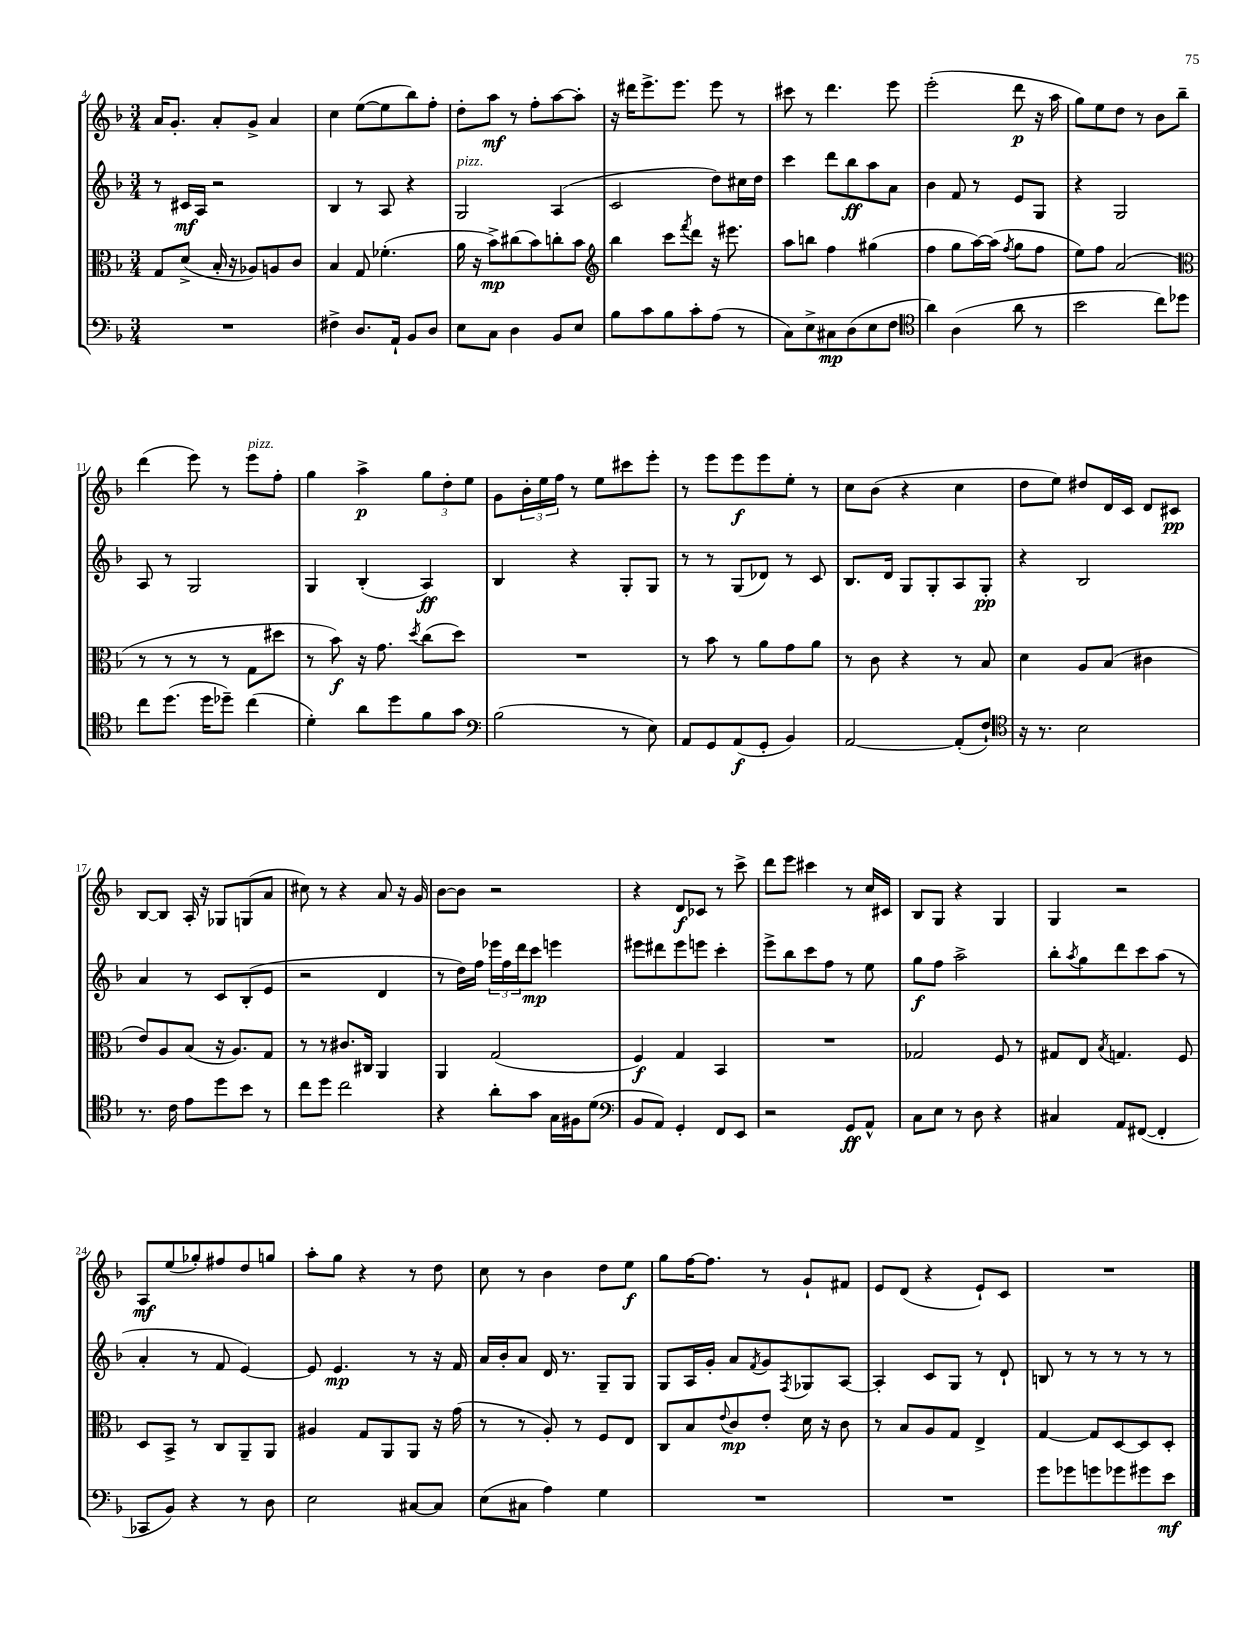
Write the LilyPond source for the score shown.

<<
\new StaffGroup <<
\new Staff = "s0" {
    \clef treble \key f \major \numericTimeSignature \time 3/4
    a'16 g'8.-. a'8-. g'8-> a'4 |
    c''4 e''8~( e''8 bes''8) f''8-. |
    d''8-. a''8\mf r8 f''8-. a''8~ a''8-. |
    r16 dis'''16 e'''8.-> e'''8. e'''8 r8 |
    cis'''8 r8 d'''4. e'''8 |
    e'''2-.( d'''8\p r16 a''16 |
    g''8) e''8 d''8 r8 bes'8 bes''8-- |
    d'''4( e'''8) r8 e'''8^\markup { \italic "pizz." } f''8-. |
    g''4 a''4->\p \tuplet 3/2 { g''8 d''8-. e''8 } |
    g'8 \tuplet 3/2 { bes'16-. e''16 f''16 } r8 e''8 cis'''8 e'''8-. |
    r8 e'''8 e'''8\f e'''8 e''8-. r8 |
    c''8 bes'8( r4 c''4 |
    d''8 e''8) dis''8 d'16 c'16 d'8 cis'8\pp |
    bes8~ bes8 a16-. r16 ges8 g8( a'8 |
    cis''8) r8 r4 a'8 r16 g'16 |
    bes'8~ bes'8 r2 |
    r4 d'8\f ces'8 r8 c'''8-> |
    d'''8 e'''8 cis'''4 r8 c''16 cis'16 |
    bes8 g8 r4 g4 |
    g4 r2 |
    a8\mf e''8( ges''8-.) fis''8 d''8 g''8 |
    a''8-. g''8 r4 r8 d''8 |
    c''8 r8 bes'4 d''8 e''8\f |
    g''8 f''16~ f''8. r8 g'8-! fis'8 |
    e'8 d'8( r4 e'8-!) c'8 |
    R2. \bar "|." |
}
\new Staff = "s1" {
    \clef treble \key f \major \numericTimeSignature \time 3/4
    r8 cis'16\mf a16 r2 |
    bes4 r8 a8 r4 |
    g2^\markup { \italic "pizz." } a4( |
    c'2 d''8) cis''16 d''16 |
    c'''4 d'''8 bes''8\ff a''8 a'8 |
    bes'4 f'8 r8 e'8 g8 |
    r4 g2 |
    a8 r8 g2 |
    g4 bes4-.( a4\ff) |
    bes4 r4 g8-. g8 |
    r8 r8 g8( des'8) r8 c'8 |
    bes8. d'16 g8 g8-. a8 g8-.\pp |
    r4 bes2 |
    a'4 r8 c'8 bes8-.( e'8 |
    r2 d'4 |
    r8 d''16) f''16 \tuplet 3/2 { ees'''16 f''16 d'''16 } c'''8\mp e'''4 |
    eis'''8 dis'''8 eis'''8 e'''8 c'''4-. |
    e'''8-> bes''8 c'''8 f''8 r8 e''8 |
    g''8\f f''8 a''2-> |
    bes''8-. \acciaccatura { a''8 } g''8 d'''8 c'''8 a''8( r8 |
    a'4-. r8 f'8 e'4~) |
    e'8 e'4.\mp r8 r16 f'16 |
    a'16 bes'16-. a'8 d'16 r8. g8-- g8 |
    g8 a16 g'16-. a'8 \acciaccatura { f'8 } g'8 \acciaccatura { f8 } ges8 a8~ |
    a4-. c'8 g8 r8 d'8-! |
    b8 r8 r8 r8 r8 r8 \bar "|." |
}
\new Staff = "s2" {
    \clef alto \key f \major \numericTimeSignature \time 3/4
    g8 d'8->( bes16-. r16 aes8) a8 c'8 |
    bes4 g8 fes'4.-.( |
    a'16 r16 bes'8->\mp) cis''8( bes'8) c''8-. bes'8 |
    \clef treble bes''4 c'''8 \acciaccatura { f'''8 } d'''8 r16 eis'''8. |
    a''8 b''8 f''4 gis''4( |
    f''4 g''8 a''16~) a''16( \acciaccatura { f''8 } g''8 f''8 |
    e''8) f''8 a'2( |
    \clef alto r8 r8 r8 r8 g8 dis''8 |
    r8 bes'8\f) r16 g'8. \acciaccatura { d''8 } c''8( d''8) |
    R2. |
    r8 bes'8 r8 a'8 g'8 a'8 |
    r8 c'8 r4 r8 bes8 |
    d'4 a8 bes8( cis'4 |
    e'8) a8 bes8( r16 a8.) g8 |
    r8 r8 cis'8. cis16 a,4 |
    a,4 g2( |
    f4\f) g4 bes,4 |
    R2. |
    ges2 f8 r8 |
    gis8 e8 \acciaccatura { bes8 } g4. f8 |
    d8 bes,8-> r8 c8 a,8-- a,8 |
    ais4 g8 a,8 a,8 r16 g'16( |
    r8 r8 a8-.) r8 f8 e8 |
    c8 bes8 \appoggiatura { e'8 } c'8\mp e'8-. d'16 r16 c'8 |
    r8 bes8 a8 g8 e4-> |
    g4~ g8 d8~ d8 d8-. \bar "|." |
}
\new Staff = "s3" {
    \clef bass \key f \major \numericTimeSignature \time 3/4
    R2. |
    fis4-> d8. a,16-! bes,8 d8 |
    e8 c8 d4 bes,8 e8 |
    bes8 c'8 bes8 c'8-. a8( r8 |
    c8) e8-> cis8\mp d8( e8 f8 |
    \clef tenor a'4) a4( a'8 r8 |
    bes'2 c''8) des''8 |
    c''8 d''8.( d''16 des''8--) c''4( |
    d'4-.) a'8 d''8 f'8 g'8 |
    \clef bass bes2( r8 e8) |
    a,8 g,8 a,8\f( g,8-. bes,4) |
    a,2~ a,8-.( f8-!) |
    \clef tenor r16 r8. bes2 |
    r8. c'16 e'8 d''8 bes'8 r8 |
    c''8 d''8 c''2 |
    r4 a'8-. g'8 g16 fis16 d'8( |
    \clef bass bes,8 a,8) g,4-. f,8 e,8 |
    r2 g,8\ff a,8-^ |
    c8 e8 r8 d8 r4 |
    cis4 a,8 fis,8~( fis,4-. |
    ces,8 bes,8) r4 r8 d8 |
    e2 cis8~ cis8 |
    e8( cis8 a4) g4 |
    R2. |
    R2. |
    g'8 ges'8 g'8 ges'8 gis'8 e'8\mf \bar "|." |
}
>>
>>
\layout { \context { \Score currentBarNumber = #4 } }
